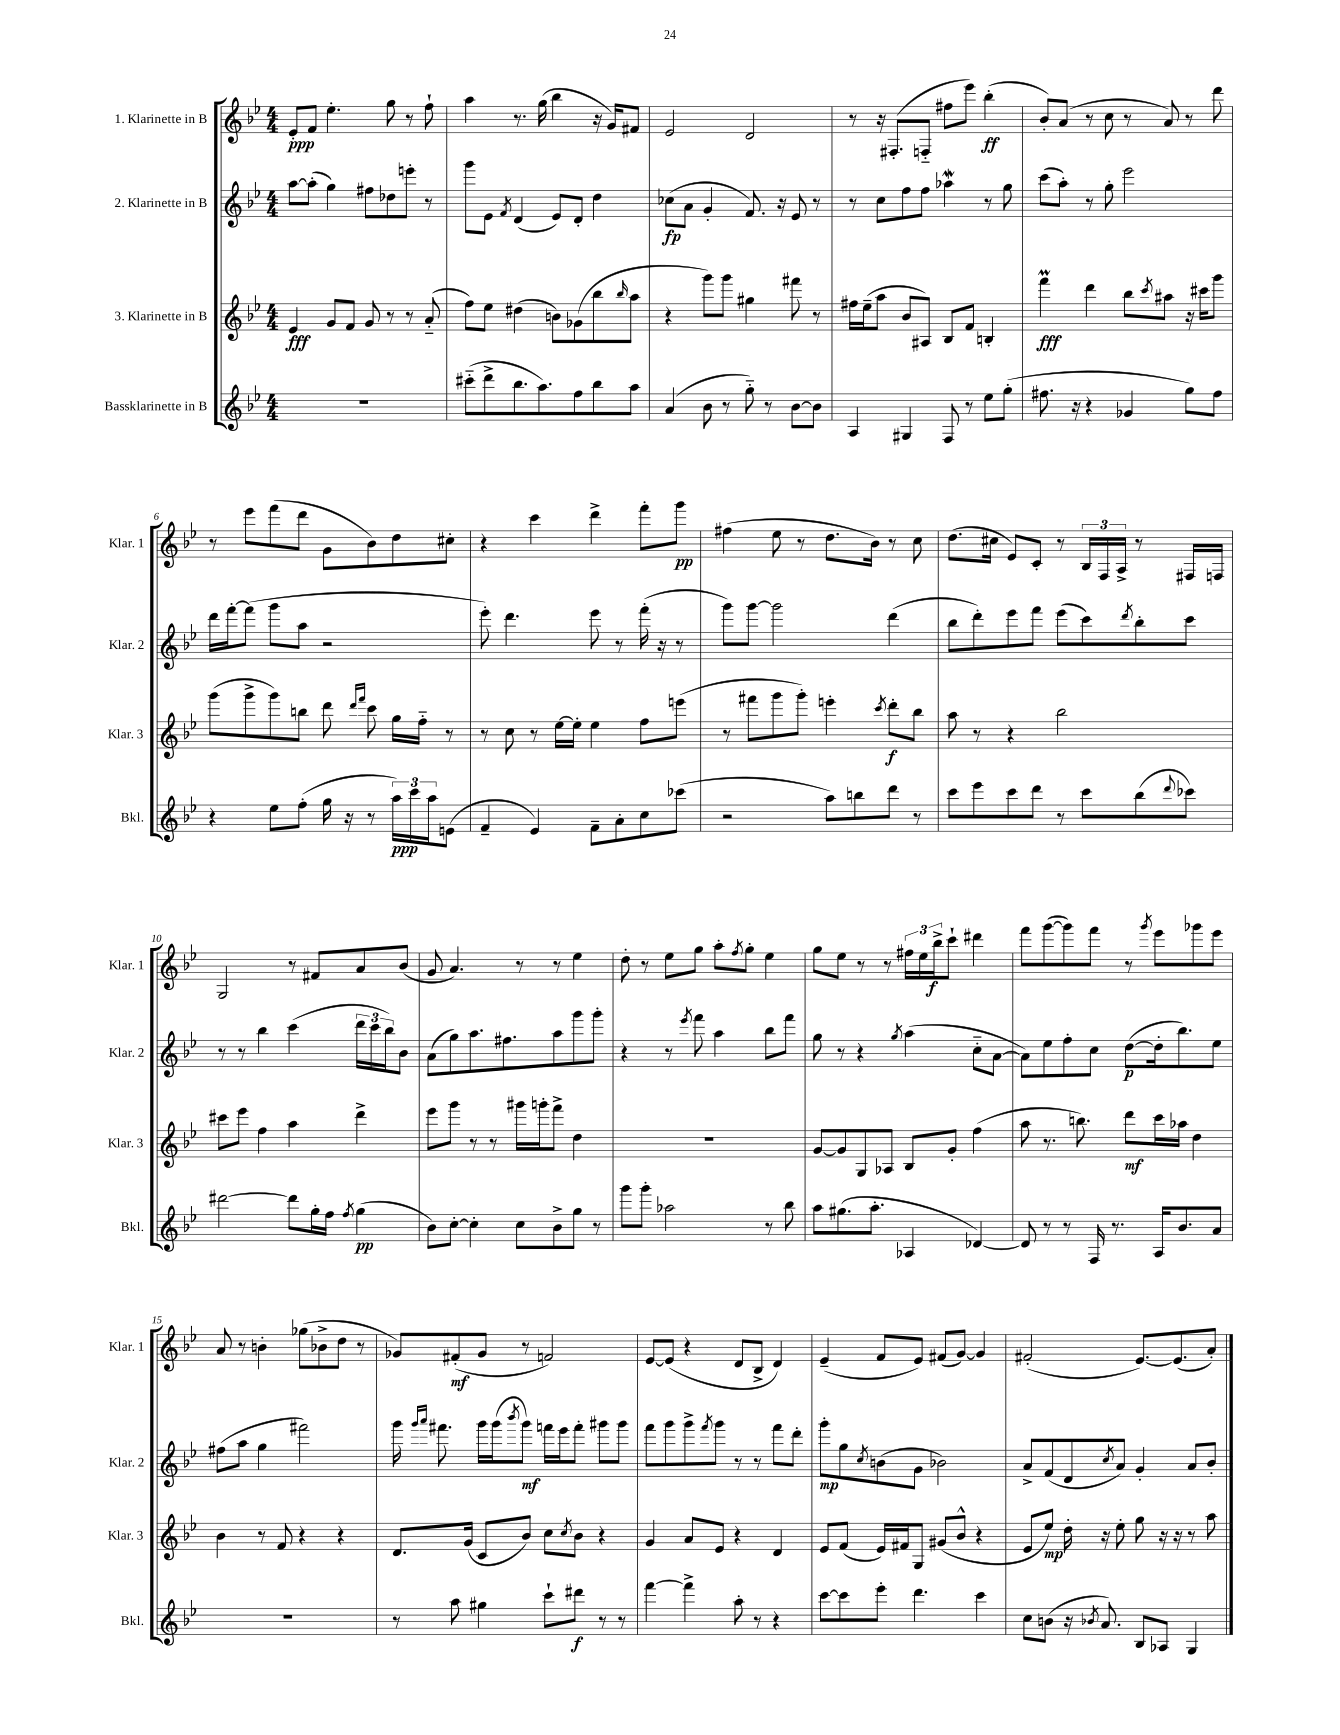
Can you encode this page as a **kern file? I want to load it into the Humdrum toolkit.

**kern	**kern	**kern	**kern
*staff4	*staff3	*staff2	*staff1
*clefG2	*clefG2	*clefG2	*clefG2
*k[b-e-]	*k[b-e-]	*k[b-e-]	*k[b-e-]
*M4/4	*M4/4	*M4/4	*M4/4
1r	4e-/	[8aa\L	8e-'/L
.	.	(8aa'\]J	8f/J
.	8g/L	4gg\)	4.ee-'\
.	8f/J	.	.
.	8g/	8ff#\L	.
.	8r	8dd-\	8gg\
.	8r	8eee'\J	8r
.	(8a'~/	8r	8ff`\
=	=	=	=
(8ccc#'~\L	8ff\L)	8ggg\L	4aa\
8ddd^\	8ee-\J	8e-\J	.
.	.	8qf/	.
8.bb-\	(4dd#\	(4d/	8.r
8.aa\)	.	.	(16gg\
.	8b\L)	8e-/L)	4bb-\
8ff\	(8g-\	8d'/J	.
8bb-\	8bb-\	4dd\	16r
.	.	.	16g/LK)
.	16qqbb-/	.	.
8aa\J	8aa\J	.	8f#/J
=	=	=	=
(4a/	4r	(8cc-\L	2e-/
.	.	8a\J	.
8b-\	8ggg\L)	4g'/	.
8r	8ggg\J	.	.
8gg'~\)	4gg#\	8.f/)	2d/
8r	.	.	.
.	.	16r	.
[8b-\L	8fff#\	8e-/	.
8b-\]J	8r	8r	.
=	=	=	=
4A/	16ff#\LL	8r	8r
.	(16ee-~\J	.	.
.	8aa\J	8cc\L	16r
.	.	.	(8.F#'/L
4G#/	8b-/L	8ff\	.
.	8A#/J)	8ff\J	8F'~/J
8F/	8B-/L	4aa-\	8ff#\L
8r	8f/J	.	8eee-\J)
8ee-\L	4B'/	8r	(4bb-'\
(8gg'\J	.	8gg\	.
=	=	=	=
8.ff#\	4fff\	(8ccc\L	8b-'/L)
.	.	8aa'\J)	(8a/J
16r	.	.	.
4r	4ddd\	8r	8r
.	.	8gg'\	8cc\
4g-/	8bb-\L	2eee-\	8r
.	8qccc/	.	.
.	8aa#\J	.	8a/)
8gg\L)	16r	.	8r
.	16ccc#\LK	.	.
8ff#\J	8ggg\J	.	8ddd\
=	=	=	=
4r	(8ggg\L	16ddd\LL	8r
.	.	[16fff'\J	.
.	8ggg^\	(8fff\]J	8eee-\L
8ee-\L	8ggg\)	8ggg\L	(8fff\
(8ff'\J	8bb\J	8aa\J	8ddd\J
16gg\	8ddd\	2r	8g\L
16r	.	.	.
.	16qqddd/LL	.	.
.	16qqfff/JJ	.	.
8r	8ccc\	.	8b-\)
24aa\LL)	16gg\LL	.	8dd\
24ccc\	.	.	.
.	16ff'~\JJ	.	.
24aa\J	.	.	.
(8e\J	8r	.	8cc#'\J
=	=	=	=
4f~/	8r	8eee-'\)	4r
.	8cc\	4.ddd\	.
4e-/)	8r	.	4ccc\
.	[16ee-\LL	.	.
.	16ee-'\]JJ	.	.
8f~\L	4ee-\	8eee-\	4ddd^\
8a'\	.	8r	.
8cc\	8ff\L	(16fff'\	8fff'\L
.	.	16r	.
(8ccc-\J	(8eee\J	8r	8ggg\J
=	=	=	=
2r	8r	8ggg\L)	(4ff#\
.	8fff#\L	[8ggg\J	.
.	8ggg\	2ggg\]	8ee-\
.	8ggg'\J)	.	8r
8aa\L)	4eee'\	.	8.dd\L
8bb\	.	.	.
.	.	.	16b-\Jk)
.	8qccc/	.	.
8ddd\J	8ddd'\L	(4ddd\	8r
8r	8bb-\J	.	8cc\
=	=	=	=
8ccc\L	8aa\	8bb-\L	(8.dd\L
8eee-\	8r	8ddd'\)	.
.	.	.	16cc#\Jk
8ccc\	4r	8eee-\	8e-/L)
8ddd\J	.	8fff\J	8c'/J
8r	2bb-\	(8eee-\L	8r
8ccc\L	.	8ccc\)	24B-/LL
.	.	.	24F/
.	.	.	24A^/JJ
.	.	8qddd/	.
(8bb-\	.	8bb-'\	8r
8qqddd/	.	.	.
8ccc-\J)	.	8ccc\J	16F#/LL
.	.	.	16F/JJ
=	=	=	=
[2ddd#\	8ccc#\L	8r	2G/
.	8eee-\J	8r	.
.	4ff\	4bb-\	.
8ddd#\]L	4aa\	(4ccc\	8r
16gg'\L	.	.	8f#/L
16ff\JJ	.	.	.
8qff/	.	.	.
(4gg\	4ddd^\	24ddd\LL	8a/
.	.	24ccc\	.
.	.	24bb-\J)	.
.	.	8b-\J	(8b-/J
=	=	=	=
8b-\L)	8eee-\L	(8a\L	8g/
[8cc'\J	8ggg\J	8gg\)	4.a/)
4cc'\]	8r	8.aa\	.
.	8r	.	.
.	.	8.ff#\	.
8cc\L	16ggg#\LL	.	8r
.	16ggg'\J	.	.
8b-^\	8fff^\J	8aa\	8r
8gg\J	4dd\	8ggg\	4ee-\
8r	.	8ggg'\J	.
=	=	=	=
8ggg\L	1r	4r	8dd'\
8ggg'\J	.	.	8r
2aa-\	.	8r	8ee-\L
.	.	8qeee-/	.
.	.	8fff\	8gg\J
.	.	4aa\	8aa'\L
.	.	.	8qff/
.	.	.	8gg'\J
8r	.	8bb-\L	4ee-\
8bb-\	.	8fff\J	.
=	=	=	=
8aa\L	[8g/L	8gg\	8gg\L
(8.gg#\	8g/]	8r	8ee-\J
.	8G/	4r	8r
8.aa'\J	.	.	.
.	8A-/J	.	8r
.	.	8qgg/	.
4A-/	8B-/L	(4aa\	24ff#\LL
.	.	.	24ee-\
.	.	.	24bb-^\J
.	8g'/J	.	8ccc`\J
[4d-/)	(4ff\	8cc'~\L	4ddd#\
.	.	[8a\J	.
=	=	=	=
8d-/]	8aa\	8a\]L)	8fff\L
8r	8.r	8ee-\	([8ggg\
8r	.	8ff'\	8ggg\])
.	8.bb\)	.	.
16F/	.	8cc\J	8fff\J
8.r	.	.	.
.	8ddd\L	([8dd\L	8r
.	.	.	8qggg/
16A/LK	16ccc\L	16dd'\]k	8eee-\L
8.b-/	16aa-\JJ	8.bb-\)	.
.	4dd\	.	8ggg-\
8a/J	.	8ee-\J	8eee-\J
=	=	=	=
1r	4b-\	(8ff#\L	8a/
.	.	8aa\J	8r
.	8r	4gg\	4b'\
.	8f/	.	.
.	4r	2fff#\)	(8gg-\L
.	.	.	8b-^\
.	4r	.	8dd\J
.	.	.	8r
=	=	=	=
8r	8.d/L	16ggg\	8g-/L)
.	.	16qqggg/LL	.
.	.	16qqaaa/JJ	.
.	.	8.fff#\	.
8aa\	.	.	(8f#'/
.	(16g/Jk	.	.
4gg#\	8c/L	16ggg\LL	8g-/J
.	.	(16ggg\J	.
.	.	8qbbb-/	.
.	8b-/J)	8ggg\J)	8r
8ccc`\L	8cc\L	16fff\LL	2f/)
.	.	16eee-\J	.
.	8qcc/	.	.
8ddd#\J	8b-\J	8fff'\J	.
8r	4r	8ggg#\L	.
8r	.	8ggg#\J	.
=	=	=	=
[4fff\	4g/	8fff\L	[8e-/L
.	.	8ggg\	(8e-/]J
4fff^\]	8a/L	8ggg^\	4r
.	.	8qfff/	.
.	8e-/J	8ggg\J	.
8aa'\	4r	8r	8d/L
8r	.	8r	8B-^/J
4r	4d/	8fff\L	4d/)
.	.	8ddd'\J	.
=	=	=	=
[8ccc\L	8e-/L	8ggg'\L	(4e-~/
8ccc\]	(8f/J	8gg\	.
.	.	8qcc/	.
8eee-'\J	16e-/LL)	(8b\	8f/L
.	16f#/J	.	.
4.ddd\	8G/J	8g\J	8e-/J)
.	(8g#/L	2b-\)	(8f#/L
.	8b-^^/J	.	[8g/J)
4ccc\	4r	.	4g/]
=	=	=	=
8cc\L	8e-/L	8a^/L	(2f#'/
(8b\J	8ee-/J)	(8f/	.
16r	16dd'\	8d/	.
8qb-/	.	.	.
8.a/)	16r	.	.
.	.	8qcc/	.
.	8ee-'\	8a/J)	.
8B-/L	8gg\	4g'/	[8.e-/L)
8A-/J	16r	.	.
.	16r	.	(8.e-/]
4G/	8r	8a/L	.
.	8aa\	8b-'/J	8a'/J)
==	==	==	==
*-	*-	*-	*-
